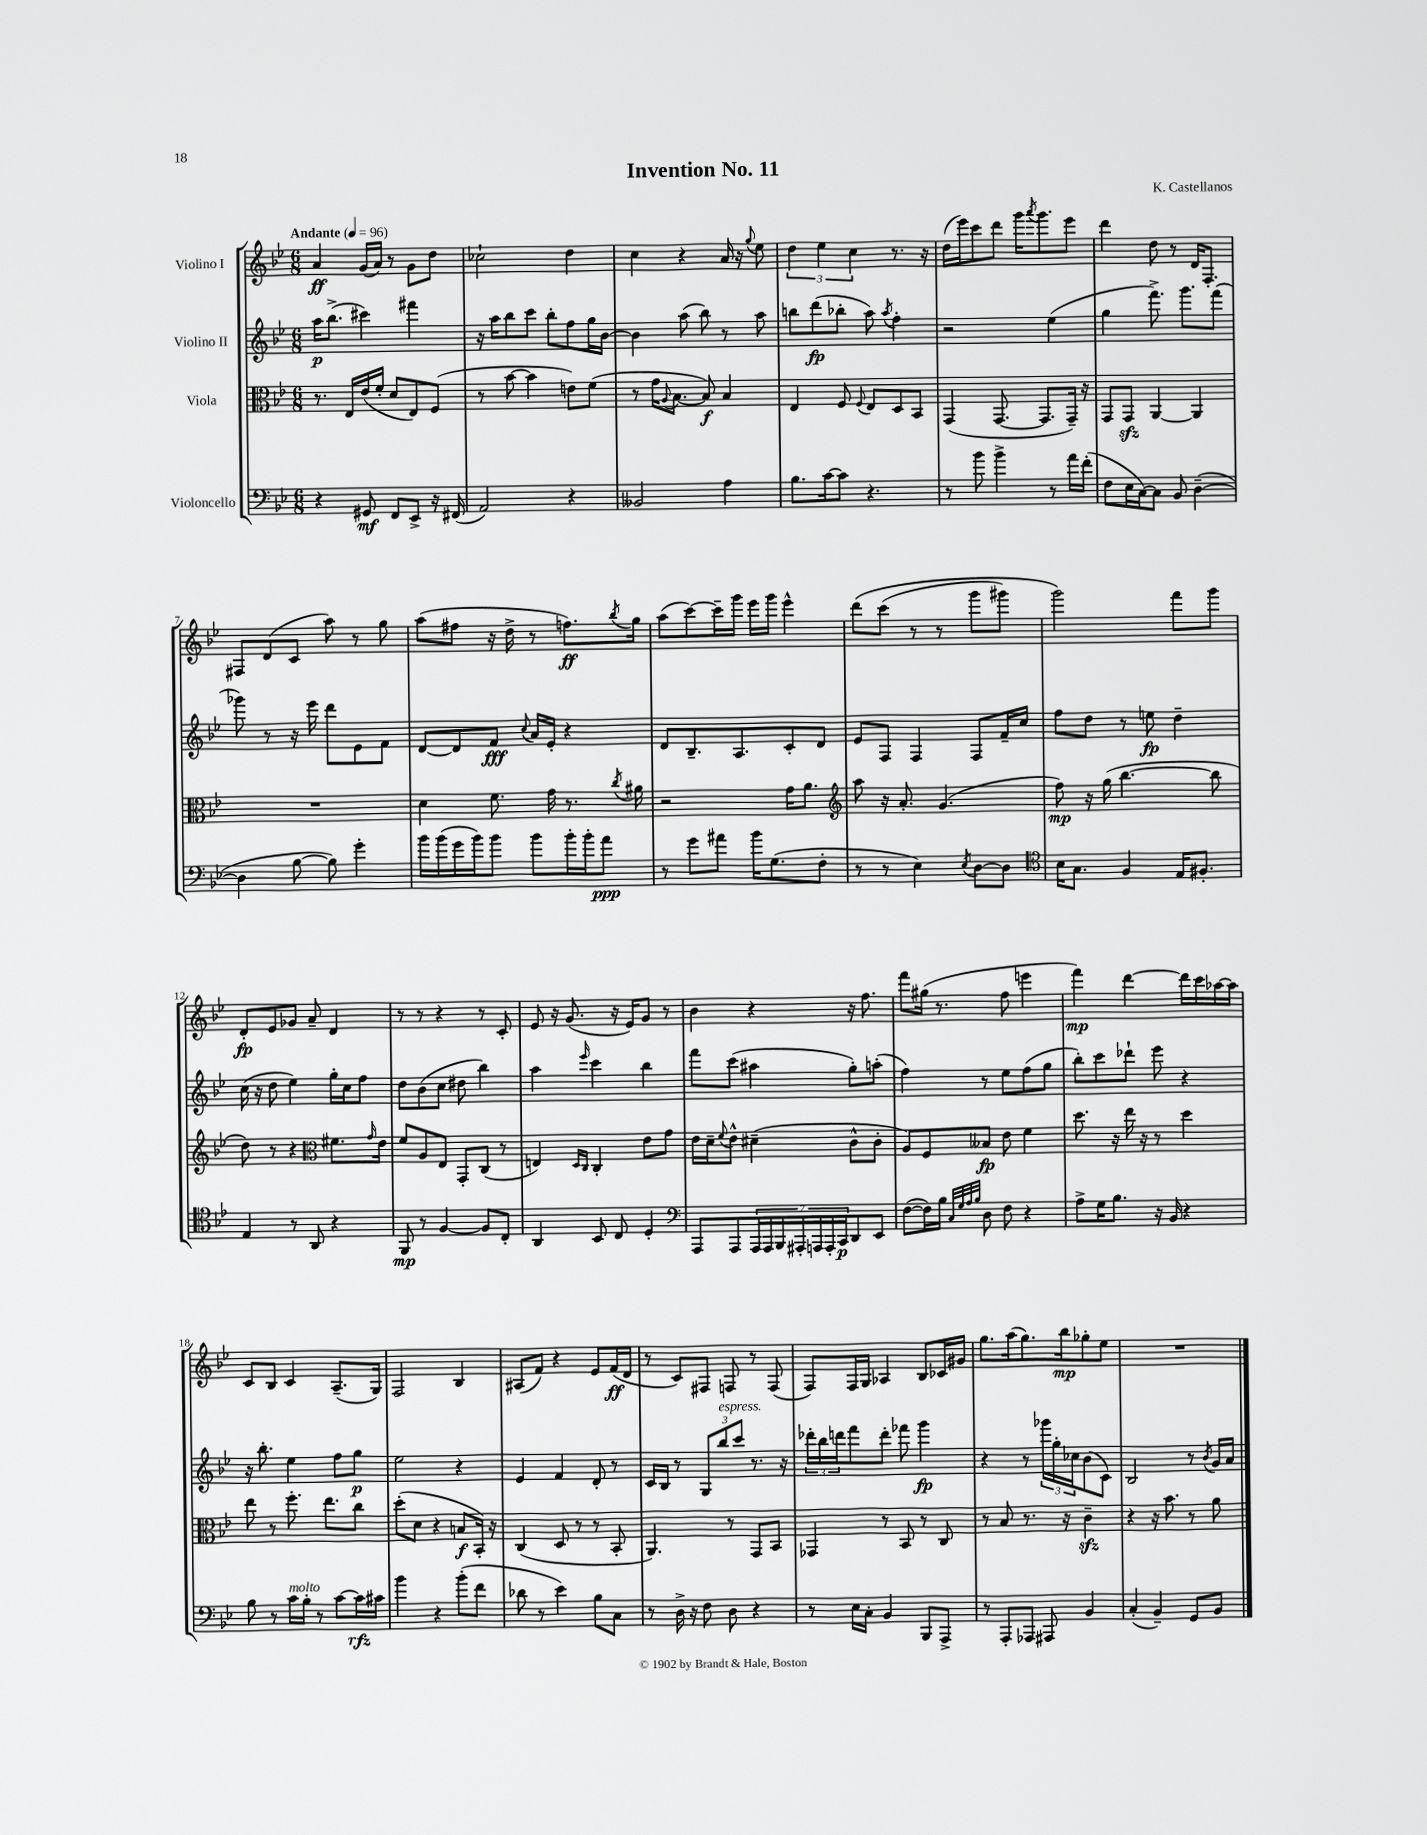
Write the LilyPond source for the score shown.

\header { title = "Invention No. 11" composer = "K. Castellanos" }
<<
\new StaffGroup <<
\new Staff = "s0" \with { instrumentName = "Violino I" } {
    \clef treble \key bes \major \numericTimeSignature \time 6/8 \tempo "Andante" 4 = 96
    a'4\ff g'16( a'16) r8 g'8 d''8 |
    ces''2-! d''4 |
    c''4 r4 a'16 r16 \appoggiatura { g''8 } ees''8 |
    \tuplet 3/2 { d''4 ees''4 c''4 } r8. r16 |
    d''16( ees'''16) c'''8 d'''8 g'''16 \acciaccatura { a'''8 } g'''8. ees'''8 |
    d'''4 d''8 r8 d'16 f8.-. |
    fis8 d'8( c'8 a''8) r8 g''8 |
    a''8( fis''8 r16 d''16-> r8 f''8.\ff) \acciaccatura { bes''8 } g''16 |
    a''8( c'''8~) c'''16-- g'''16 ees'''16 g'''16 ees'''4-^ |
    d'''8\( c'''8( r8 r8 g'''8 gis'''8) |
    g'''2\) f'''8 g'''8 |
    d'8-.\fp ees'8 ges'8 a'8-- d'4 |
    r8 r8 r4 r8 c'8-. |
    ees'8 r16 g'8.( r16 ees'16) g'8 r8 |
    bes'4 r4 r16 f''8. |
    f'''8 gis''16( r8. f''8 e'''4 |
    f'''4\mp) d'''4~ d'''16 c'''16 aes''16~ aes''16 |
    c'8 bes8 c'4 a8.--( g16) |
    f2 bes4 |
    ais8( f'8) r4 ees'8 f'16\ff( d'16 |
    r8 c'8) fis8 f8 r8 f8( |
    f8) f16 g16 aes4 bes8 ces'16 gis'16 |
    g''8. a''16( g''8.) bes''16\mp ges''8-. ees''8 |
    R2. \bar "|." |
}
\new Staff = "s1" \with { instrumentName = "Violino II" } {
    \clef treble \key bes \major \numericTimeSignature \time 6/8
    a''16\p bes''8.->( cis'''4) fis'''4 |
    r16 a''16 bes''8 c'''8 bes''8-. f''8 g''16 bes'16~ |
    bes'4 a''8( bes''8) r8 a''8 |
    b''8 d'''8\fp( bes''8-. a''8) \acciaccatura { a''8 } f''4-. |
    r2 ees''4( |
    g''4 f'''8.->) g'''8. f'''8( |
    ges'''8) r8 r16 ees'''16 d'''8 ees'8 f'8 |
    d'8~ d'8 f'8\fff \appoggiatura { c''8 } a'16 ees'16-. r4 |
    d'8 bes8.-- a8. c'8-. d'8 |
    ees'8 f8 f4 f8 f'16-- c''16 |
    f''8 d''8 r8 e''8\fp d''4-- |
    c''16( r16 d''8 ees''4) g''16-. c''16 f''8 |
    d''8 bes'8( c''8 dis''8 bes''4) |
    a''4 \grace { ees'''16 } c'''4 bes''4 |
    f'''8 c'''8( ais''4 g''8-.) a''8-.( |
    f''4) r8 ees''8 f''8( g''8 |
    bes''8-.) c'''8 des'''8-! ees'''8 r4 |
    r16 bes''8.-. ees''4 f''8 g''8\p |
    ees''2 r4 |
    ees'4 f'4 d'8-. r8 |
    c'16 bes16 r8 \tuplet 3/2 { g8 bes''8^\markup { \italic "espress." } c'''8 } r8. r16 |
    \tuplet 3/2 { des'''16-. bes''16 d'''16 } f'''8 d'''8-. fes'''8 g'''4\fp |
    r4 r8 \tuplet 3/2 { ges'''16 g''16-. ces''16 } bes'8( c'8) |
    bes2 r8 \acciaccatura { bes'8 } g'16 a'16 \bar "|." |
}
\new Staff = "s2" \with { instrumentName = "Viola" } {
    \clef alto \key bes \major \numericTimeSignature \time 6/8
    r8. ees16 ees'16( f'16-. d'8 ees8) f8( |
    r8 bes'8~ bes'4 e'8) f'8( |
    r8 g'16 \appoggiatura { a8 } bes8.~ bes8\f) bes4 |
    ees4 f8 \appoggiatura { f8 } ees8 d8 bes,8 |
    g,4( g,8.~ g,8. g,16--) r16 |
    g,8 g,8\sfz a,4~ a,4 |
    R2. |
    d'4 f'8. g'16 r8. \acciaccatura { c''8 } ais'16 |
    r2 g'16 a'8. |
    \clef treble a''8 r16 a'8.-. g'4.( |
    f''8\mp) r16 g''16( bes''4.~ bes''8 |
    d''8) r8 r4 \clef alto fis'8. \grace { g'16 } ees'16 |
    f'8 a8 ees8 g,8-. c8( r8 |
    e4) \grace { d16 c16 } c4-. ees'8 g'8 |
    ees'16 d'16-- \appoggiatura { f'8 } ees'8-^ dis'4--( c'8-^ c'8-. |
    a8) f8 beses8\fp ees'8 f'4 |
    d''8. r16 ees''16 r16 r8 d''4 |
    ees''8 r8 f''8.-. ees''8. c''8 |
    d''8-.( d'8 r4 b8\f bes,16-.) r16 |
    c4( d8 r8 r8 bes,8-. |
    a,4.) r8 g,8 bes,8 |
    ges,4 r8 bes,8 r8 c8 |
    r8 bes8 r8. r16 c'4--\sfz |
    r4 r16 bes'8. r8 a'8 \bar "|." |
}
\new Staff = "s3" \with { instrumentName = "Violoncello" } {
    \clef bass \key bes \major \numericTimeSignature \time 6/8
    r4 gis,8\mf f,8 ees,8-> r16 fis,16( |
    a,2) r4 |
    beses,2 a4 |
    bes8. c'16~ c'8 r4. |
    r8 bes'8 bes'4-> r8 a'16 f'16-.( |
    f8 ees16 c16~) c8 bes,8 d4~--( |
    d4 bes8~ bes8) g'4-. |
    bes'16 bes'16( g'16 bes'16) bes'8 bes'8 bes'16-. bes'16-. a'8\ppp |
    r8 g'8 ais'8 bes'16 g8.( f8-. |
    r8 r8 ees4) \acciaccatura { ees8 } d8~ d8 |
    \clef tenor bes16 g8. f4 ees16 fis8.-. |
    ees4 r8 a,8 r4 |
    f,8\mp r8 f4~ f8 c8-. |
    a,4 bes,8 c8 d4-. |
    \clef bass a,,8 a,,8 \tuplet 7/4 { a,,16 a,,16 bes,,16 ais,,16-. a,,16 a,,16-. c,16\p } d,8 ees,8 |
    f8~( f16) bes16 \grace { c32 g32 a32 bes32 } d8 f8 r4 |
    a8-> g16 bes8. r16 bes,16 r4 |
    bes8 r8 c'16^\markup { \italic "molto" } bes16-. r8 c'8~ c'16\rfz cis'16 |
    bes'4 r4 bes'8-.( f'8 |
    des'8 r8 ees'4) bes8 c8 |
    r8 d16-> r16 f8 d8 r4 |
    r8 ees16 c16-. bes,4 bes,,8 a,,8-> |
    r8 a,,8-. aes,,8 ais,,8 bes,4 |
    c4-.( bes,4--) g,8 bes,8 \bar "|." |
}
>>
>>
